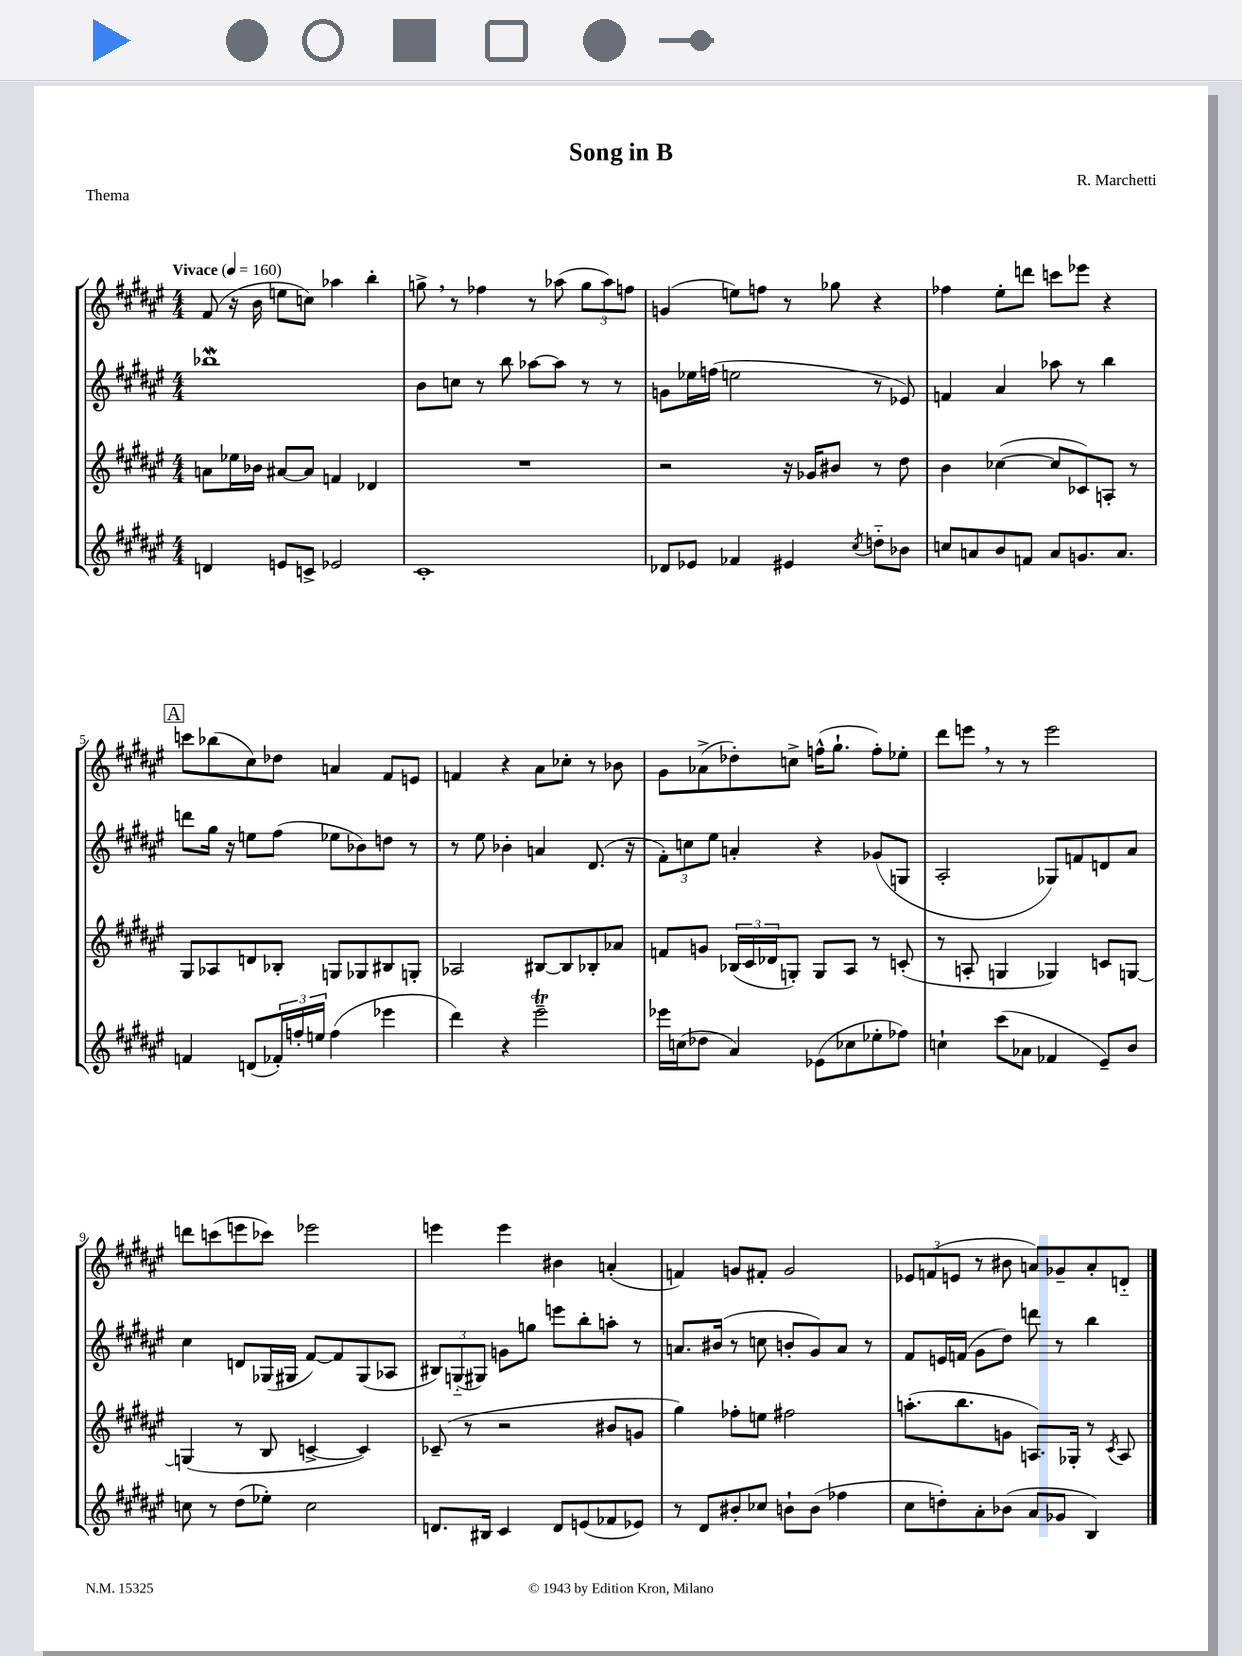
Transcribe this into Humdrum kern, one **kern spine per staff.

**kern	**kern	**kern	**kern
*staff4	*staff3	*staff2	*staff1
*clefG2	*clefG2	*clefG2	*clefG2
*k[f#c#g#d#a#e#]	*k[f#c#g#d#a#e#]	*k[f#c#g#d#a#e#]	*k[f#c#g#d#a#e#]
*M4/4	*M4/4	*M4/4	*M4/4
*MM160	*MM160	*MM160	*MM160
4d	8a	1bb-	(8f#
.	16ee-	.	16r
.	16b-	.	16b
8e	[8a#	.	8ee
8c^	8a#]	.	8cc)
2e-	4f	.	4aa-
.	4d-	.	4bb'
=	=	=	=
1c#'	1r	8b	8gg^
.	.	8cc	8r
.	.	8r	4ff-
.	.	8bb	.
.	.	[8aa-	8r
.	.	8aa-]	(8aa-
.	.	8r	12gg
.	.	.	12aa-)
.	.	8r	.
.	.	.	12ff
=	=	=	=
8d-	2r	8g	(4g
8e-	.	16ee-	.
.	.	(16ff	.
4f-	.	2ee	8ee)
.	.	.	8ff
4e#	16r	.	8r
.	16g-	.	.
.	8b#	.	8gg-
8qcc#	.	.	.
8dd'~	8r	8r	4r
8b-	8dd#	8e-)	.
=	=	=	=
8cc	4b	4f	4ff-
8a	.	.	.
8b	([4cc-	4a#	8ee#'
8f	.	.	8ddd
8a	8cc-]	8aa-	8ccc
8.g	8c-)	8r	8eee-
.	8A'	4bb	4r
8.a	.	.	.
.	8r	.	.
=	=	=	=
4f	8G#	8ddd	8ccc
.	8A-	16gg#	(8bb-
.	.	16r	.
(8d	8d	8ee	8cc#)
24f-')	8B-'	(8ff#	8dd-
24ff'	.	.	.
24ee	.	.	.
(4ff	8G	8ee-	4a
.	8G-	8b-)	.
4eee-	8B#	8dd	8f#
.	8G'	8r	8e
=	=	=	=
4ddd#)	2A-	8r	4f
.	.	8ee#	.
4r	.	4b-'	4r
2eee#~	[8B#	4a	8a#
.	8B#]	.	8cc-'
.	8B-'	(8.d#	8r
.	8a-	.	8b-
.	.	16r	.
=	=	=	=
16eee-	8f	12f#')	8g#
(16cc	.	.	.
.	.	12cc	.
8dd-	8g	.	(8a-^
.	.	12ee#	.
4a#)	(24B-	4a'	8dd-')
.	24c#	.	.
.	24d-	.	.
.	8G')	.	8cc^
(8e-	8G	4r	(16ff^^
.	.	.	8.gg#`
8cc-	8A#	.	.
8ee-'	8r	(8g-	8ff')
8ff-)	(8c'	8G	8ee-'
=	=	=	=
4cc`	8r	2A#'	8ddd#
.	8A'	.	8eee
(8ccc#	4G	.	8r
8a-	.	.	8r
4f-	4G-)	8G-)	2eee
.	.	8f	.
8e#~)	8c	8d	.
8b	[8G	8a#	.
=	=	=	=
8cc	(4G]	4cc#	8ddd
8r	.	.	(8ccc
(8dd#	8r	8d	8eee
8ee-')	8B	(16G-	8ccc-)
.	.	16G#	.
2cc	[4c^	[8f#)	2eee-
.	.	8f#]	.
.	4c])	(8G#	.
.	.	8A-	.
=	=	=	=
8.d	(8c-~	12B#)	4eee
.	.	(12G'~	.
.	8r	.	.
.	.	12G#)	.
16B#	.	.	.
4c#	2r	8g	4eee
.	.	8gg	.
8d	.	8eee	4b#
(8e	.	8bb'	.
8f-	8b#	8aa'	(4a'
8e-)	8g	8r	.
=	=	=	=
8r	4gg#)	8.a	4f)
8d#	.	.	.
.	.	(16b#	.
8b#'	8ff-'	8r	8g
8cc-	8ee	8cc	8f#'
8b`	2ff#	8b'	2g
(8b	.	8g#)	.
4ff-	.	8a	.
.	.	8r	.
=	=	=	=
8cc#	(8.aa'	8f#	12e-
.	.	.	(12f
8dd')	.	16e	.
.	.	.	12e
.	8.bb	(16f	.
8a#'	.	8g#	8r
(8b-	8g	8dd#)	8b#
8a#	8.A)	8ddd	8a)
8g-	.	8r	8g-~
.	16G-'	.	.
4B)	8r	4bb	8a'
.	8qc#	.	.
.	8A	.	8d'~
==	==	==	==
*-	*-	*-	*-
